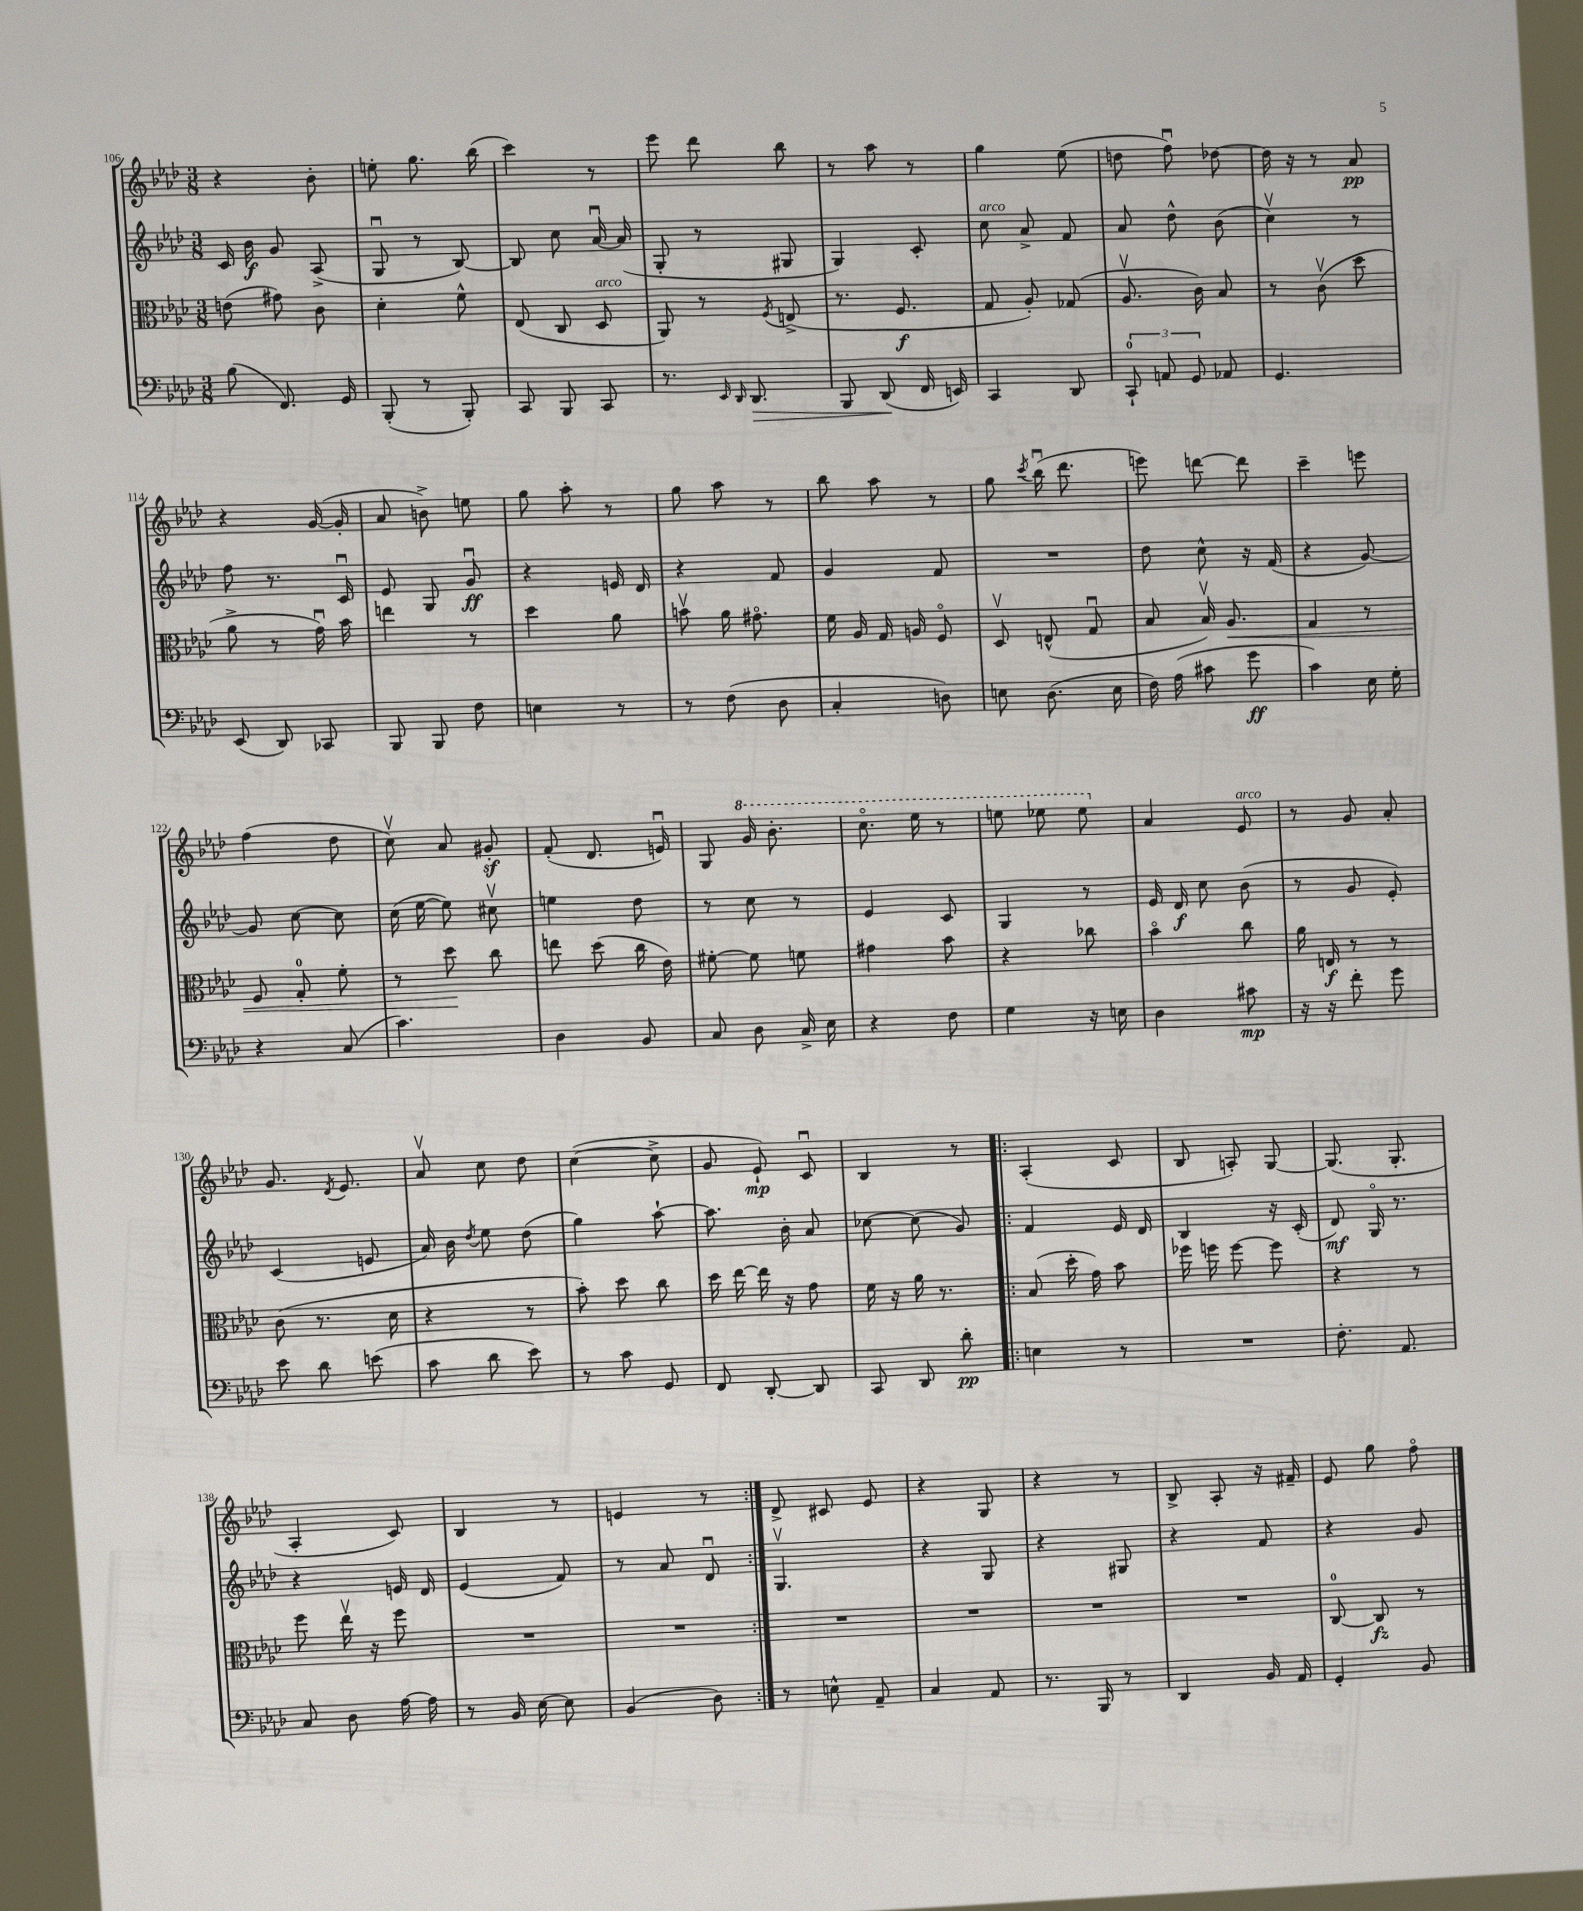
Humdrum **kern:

**kern	**kern	**kern	**kern
*staff4	*staff3	*staff2	*staff1
*clefF4	*clefC3	*clefG2	*clefG2
*k[b-e-a-d-]	*k[b-e-a-d-]	*k[b-e-a-d-]	*k[b-e-a-d-]
*M3/8	*M3/8	*M3/8	*M3/8
(8B-	(8e	16c	4r
.	.	16b-	.
8.FF)	8g#)	8g	.
.	8c	(8A-^	8b-'
16GG	.	.	.
=	=	=	=
(8BBB-'	4d-'	8Gu	8ee'
8r	.	8r	8.gg
8BBB-')	8f^^	[8B-)	.
.	.	.	(16bb-
=	=	=	=
8CC	(8E-	8B-]	4ccc)
8BBB-	8C	8cc	.
8CC	8D-	[16a-u	8r
.	.	(16a-]	.
=	=	=	=
8.r	8AA-)	8G'	8eee-
.	8r	8r	8ddd-
16qqEE-	.	.	.
16qqDD-	.	.	.
8.DD-	.	.	.
.	8qF	.	.
.	(8E^	8G#	8bb-
=	=	=	=
8BBB-	8.r	4G)	8r
(8DD-	.	.	8aa-
.	8.F	.	.
16FF	.	8c'	8r
16EE)	.	.	.
=	=	=	=
4CC	8G	8cc	4gg
.	8A-')	8a-^	.
8DD-	(8G-	8f	(8ee-
=	=	=	=
12CC`	8.A-v	8a-	8dd
12AA	.	.	.
.	.	8dd-^^	8ffu)
12GG	.	.	.
.	16c)	.	.
8AA-	8B-	(8b-	[8dd-
=	=	=	=
4.GG	8r	4ccv)	16dd-]
.	.	.	16r
.	(8cv	.	8r
.	8dd-	8r	8a-
=	=	=	=
(8EE-	8a-^	8ff	4r
8DD-)	8r	8.r	.
8CC-	16gu)	.	([16g
.	16b-	16cu	16g']
=	=	=	=
8BBB-	4ee	8e-	8a-
8BBB-	.	8G	8b^)
8F	8r	8gu	8ee
=	=	=	=
4E	4dd-	4r	8gg
.	.	.	8aa-'
8r	8a-	16e	8r
.	.	16d-	.
=	=	=	=
8r	8bv	4r	8gg
(8F	16a-	.	8aa-
.	8.g#o	.	.
8D-	.	8f	8r
=	=	=	=
4C'	16f	4g	8bb-
.	16A-	.	.
.	16G	.	8aa-
.	16A	.	.
8D)	8Fo	8f	8r
=	=	=	=
8E	8D-v	4.r	8gg
.	.	.	8qccc
(8.D-	(8E^^	.	(16bb-u
.	.	.	8.ddd-
.	8Gu	.	.
16E	.	.	.
=	=	=	=
16F)	8B-	8dd-	8eee)
(16A-	.	.	.
8c#	16B-v)	8cc^^	[8ddd
.	8.A-	.	.
8g	.	16r	8ddd]
.	.	(16f	.
=	=	=	=
4c)	4G	4r	4ccc~
16E-	8r	[8g)	8eee
16G'	.	.	.
=	=	=	=
4r	8F	8g]	(4ff
.	8G'	[8cc	.
(8C	8f'	8cc]	8dd-
=	=	=	=
4.c)	8r	(16cc	8ccv)
.	.	[16ee-	.
.	8dd-	8ee-])	8a-
.	8cc	8cc#v	8g#'
=	=	=	=
4D-	8ee	4ee	(8f'
.	(8dd-	.	8.d-
8BB-	16cc	8dd-	.
.	16e-)	.	16eu)
=	=	=	=
8C	[8f#'	8r	8G
8D-	8f#]	8cc	16gg
.	.	.	8.bb-'
16C^	8f	8r	.
16E-	.	.	.
=	=	=	=
4r	4g#	4e-	8.ccco
.	.	.	16eee-
8F	8b-	8c	8r
=	=	=	=
4G	4r	4G	8eee
.	.	.	8eee-
16r	8cc-	8r	8eee-
16E	.	.	.
=	=	=	=
4D-	4b-o	16e-	4a-
.	.	16d-	.
.	.	8cc	.
8c#	8cc	(8b-	8e-
=	=	=	=
16r	16a-	8r	8r
16r	16E	.	.
8f'	8r	8g	8g
8g	8r	8e-')	8a-'
=	=	=	=
8e-	(8c	(4c	8.g
8d-	8.r	.	.
.	.	.	8qd-
.	.	.	8.e-
(8e	.	8e	.
.	16d-	.	.
=	=	=	=
8c	4r	16a-)	8a-v
.	.	16b-	.
.	.	8qdd-	.
8d-	.	8ee-	8cc
8e-)	8r	(8dd-	8dd-
=	=	=	=
8r	8b-')	4gg)	([4cc
8c	8dd-	.	.
8GG	8cc	[8aa-`	8cc^]
=	=	=	=
8FF	16dd-	8.aa-]	8g
.	[16ee-	.	.
[8DD-'	16ee-]	.	8e-`)
.	16r	16b-'	.
8DD-]	8g	8a-	8cu
=	=	=	=
8CC	16f	[8cc-	4B-
.	16r	.	.
8DD-	16a-	(8cc-]	.
.	8.r	.	.
8d-'	.	8g)	8r
=!|:	=!|:	=!|:	=!|:
4E	(8B-	4f	(4A-'
.	16dd-'	.	.
.	16g)	.	.
8r	8b-	16e-	8c
.	.	16d-	.
=	=	=	=
4.r	16ff-	4B-	8B-
.	16ff	.	.
.	[8ff	.	8A')
.	8ff]	16r	[8G
.	.	(16c'	.
=	=	=	=
8.F'	4r	8d-)	(8.G]
.	.	16Go	.
8.AA-	.	8.r	8.G'
.	8r	.	.
=	=	=	=
8C	8ff	4r	4A-'
8D-	16ee-v	.	.
.	16r	.	.
[16A-	8ff	16e	8c)
16A-]	.	16d-	.
=	=	=	=
8r	4.r	(4e-	4B-
16BB-	.	.	.
[16E-	.	.	.
8E-]	.	8f)	8r
=	=	=	=
(4BB-	4.r	8r	4e
.	.	8a-	.
8D-)	.	8d-u	8r
=:|!	=:|!	=:|!	=:|!
8r	4.r	4.Gv	8d-^
8E^^	.	.	8c#
8AA-~	.	.	8e-
=	=	=	=
4C	4.r	4r	4r
8AA-	.	8G	8G
=	=	=	=
8.r	4.r	4r	4r
16BBB-	.	.	.
8r	.	8G#	8r
=	=	=	=
4DD-	4.r	4r	8B-^
.	.	.	8A-'
16BB-	.	8f	16r
16AA-	.	.	16f#~
=	=	=	=
4GG'	[8C	4r	8e-
.	8C]	.	8gg
8BB-	8r	8g	8ffo
==	==	==	==
*-	*-	*-	*-
